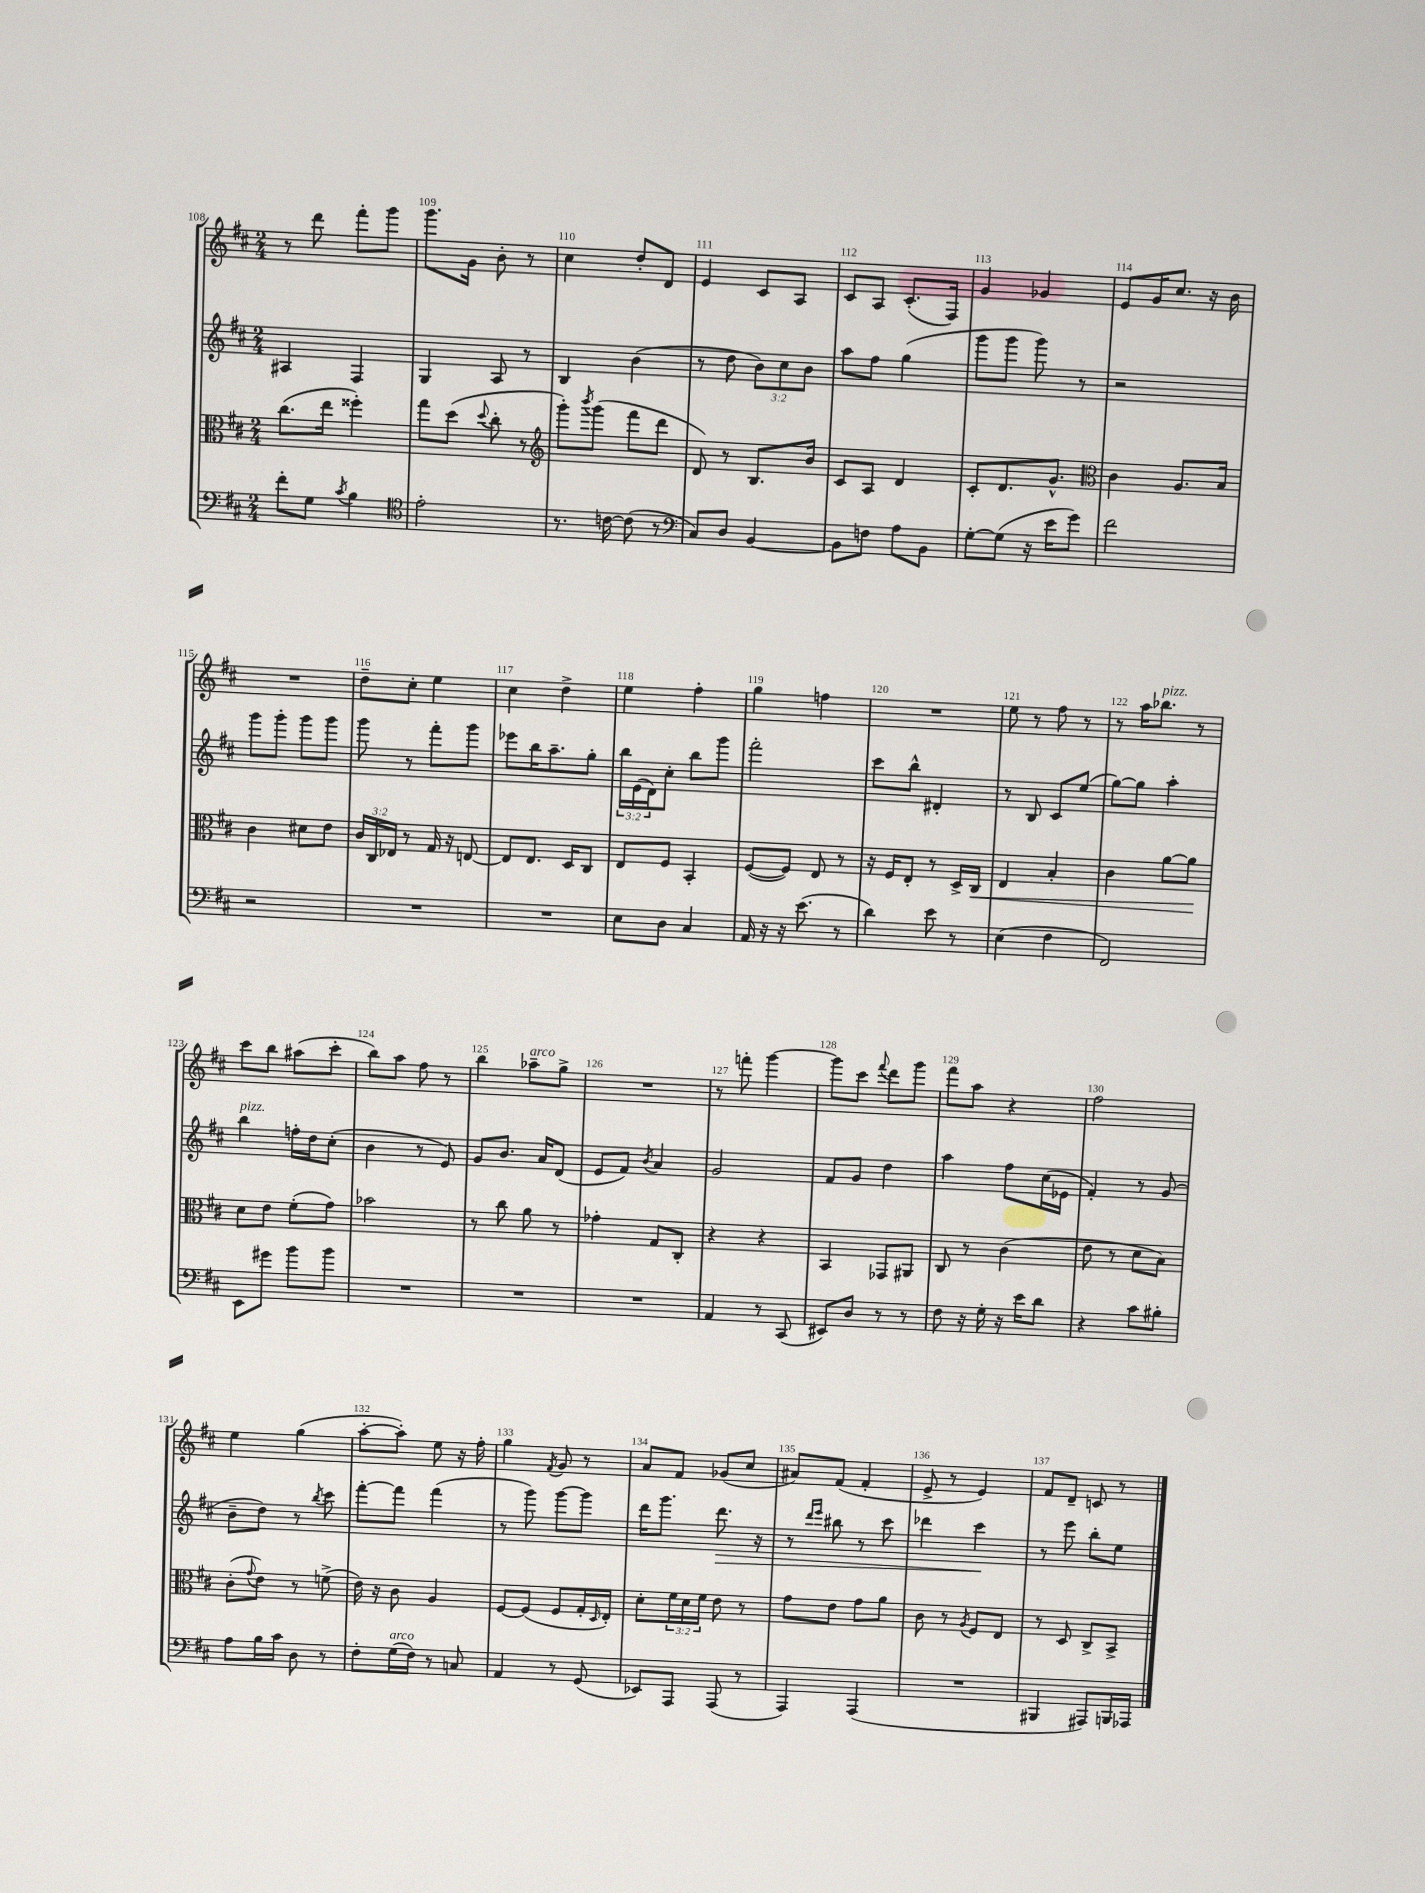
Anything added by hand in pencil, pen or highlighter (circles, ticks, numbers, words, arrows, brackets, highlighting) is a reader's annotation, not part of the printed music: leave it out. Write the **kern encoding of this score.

**kern	**kern	**dynam	**kern	**dynam	**kern
*part4	*part3	*part3	*part2	*part2	*part1
*staff4	*staff3	*staff3	*staff2	*staff2	*staff1
*clefF4	*clefC3	*	*clefG2	*	*clefG2
*k[f#c#]	*k[f#c#]	*	*k[f#c#]	*	*k[f#c#]
*M2/4	*M2/4	*	*M2/4	*	*M2/4
=108	=108	=108	=108	=108	=108
8f#'\L	(8.cc#\L	.	4A#X/	.	8r
8G\J	.	.	.	.	8ddd\
.	16ee\Jk	.	.	.	.
8qc#/	.	.	.	.	.
4B\	4ff##X'\)	.	4F#/	.	8fff#'\L
.	.	.	.	.	8ggg\J
=109	=109	=109	=109	=109	=109
*clefC4	*	*	*	*	*
2e'\	8gg\L	.	4G/	.	8.ggg\L
.	(8dd\J	.	.	.	.
.	.	.	.	.	16g\Jk
.	8qqdd/	.	.	.	.
.	8cc#'\	.	8A/	.	8b'\
.	8r	.	8r	.	8r
=110	=110	=110	=110	=110	=110
*	*clefG2	*	*	*	*
8.r	8ggg'\L)	.	4B/	.	4cc#\
.	8qbbb/	.	.	.	.
.	(8ggg\J	.	.	.	.
[16cn\	.	.	.	.	.
(8c\]	8fff#\L	.	(4b\	.	8dd'/L
8r	8ddd\J	.	.	.	8d/J
=111	=111	=111	=111	=111	=111
*clefF4	*	*	*	*	*
8C#/L)	8d/)	.	8r	.	4e/
8D/J	8r	.	8dd\	.	.
[4BB/	8.B/L	.	12b\L)	.	8c#/L
.	.	.	12cc#\	.	.
.	.	.	.	.	8A/J
.	.	.	12b\J	.	.
.	16b/Jk	.	.	.	.
=112	=112	=112	=112	=112	=112
8BB\L]	8c#/L	.	8aa\L	.	8c#/L
8Fn\J	8A/J	.	8ff#\J	.	8A/J
8A\L	4d/	.	(4gg\	.	(8.c#'/L
8BB\J	.	.	.	.	.
.	.	.	.	.	16F#/Jk)
=113	=113	=113	=113	=113	=113
[8G'\L	8c#'/L	.	8ggg\L	.	4g/
(8G\J]	8.d/	.	8ggg\J	.	.
16r	.	.	8ggg\)	.	4g-X/
16e\KL	8.g^^/J	.	.	.	.
8g\J)	.	.	8r	.	.
=114	=114	=114	=114	=114	=114
*	*clefC3	*	*	*	*
2f#\	4c#\	.	2r	.	8e/L
.	.	.	.	.	16g/K
.	.	.	.	.	8.cc#/J
.	8.A/L	.	.	.	.
.	.	.	.	.	16r
.	16B/Jk	.	.	.	16b\
!!LO:LB:g=z
=115	=115	=115	=115	=115	=115
2r	4c#\	.	8ggg\L	.	2r
.	.	.	8ggg'\J	.	.
.	8d#X\L	.	8ggg\L	.	.
.	8e\J	.	8ggg\J	.	.
=116	=116	=116	=116	=116	=116
2r	24c#/LL	.	8ggg\	.	8dd~\L
.	24C#/	.	.	.	.
.	24E-X/JJ	.	.	.	.
.	8r	.	8r	.	8cc#'\J
.	16G/	.	8fff#'\L	.	4ee\
.	16r	.	.	.	.
.	[8En/	.	8ggg\J	.	.
=117	=117	=117	=117	=117	=117
2r	8E/L]	.	8eee-X\L	.	4cc#\
.	8.E/J	.	16bb\K	.	.
.	.	.	8.aa~\	.	.
.	.	.	.	.	4dd^\
.	16D/KL	.	.	.	.
.	8C#/J	.	8gg'\J	.	.
=118	=118	=118	=118	=118	=118
8E\L	8E/L	.	24bb\LL	.	4ee\
.	.	.	(24e\	.	.
.	.	.	24d\J)	.	.
8D\J	8F#/J	.	8cc#'\J	.	.
4C#/	4BB'/	.	8bb\L	.	4ff#'\
.	.	.	8ggg\J	.	.
=119	=119	=119	=119	=119	=119
16AA/	([8F#/L	.	2fff#'\	.	4gg\
16r	.	.	.	.	.
16r	8F#/J])	.	.	.	.
(8.e\	.	.	.	.	.
.	8E/	.	.	.	4ffn\
8r	8r	.	.	.	.
=120	=120	=120	=120	=120	=120
4d\)	16r	.	8ccc#\L	.	2r
.	16F#/KL	.	.	.	.
.	8E'/J	.	8bb^^\J	.	.
8e\	8r	.	4d#X'/	.	.
8r	16D^/LL	.	.	.	.
!	!	!LO:HP:b	!	!	!
.	16C#/JJ	<	.	.	.
=121	=121	=121	=121	=121	=121
(4E\	4E/	.	8r	.	8ee\
.	.	.	8B/	.	8r
4F#\	4B'/	.	8c#/L	.	8ff#\
.	.	.	(8ee/J	.	8r
=122	=122	=122	=122	=122	=122
2FF#/)	4c#\	.	[8gg\L)	.	8r
.	.	.	8gg\J]	.	16aa\KL
!	!	!	!	!	!LO:TX:a:i:t=pizz.
.	.	.	.	.	8.bb-X\J
.	[8a\L	.	4aa'\	.	.
.	8a\J]	.	.	.	8r
.	.	[	.	.	.
!!LO:LB:g=z
=123	=123	=123	=123	=123	=123
!	!	!	!LO:TX:a:i:t=pizz.	!	!
8EE\L	8d\L	.	4bb\	.	8ccc#\L
8g#X\J	8e\J	.	.	.	8bb\J
8b\L	(8f#'\L	.	16ffn'\LL	.	(8aa#X\L
.	.	.	16dd\J	.	.
8b\J	8g\J)	.	(8cc#'\J	.	8ccc#'\J
=124	=124	=124	=124	=124	=124
2r	2b-X\	.	4b\	.	8bb\L)
.	.	.	.	.	8aa\J
.	.	.	8r	.	8ff#\
.	.	.	8e/)	.	8r
=125	=125	=125	=125	=125	=125
2r	8r	.	8g/L	.	4bb\
.	8cc#\	.	8.b/J	.	.
!	!	!	!	!	!LO:TX:a:i:t=arco
.	8a\	.	.	.	8aa-X~\L
.	.	.	16a/KL	.	.
.	8r	.	(8d/J	.	8gg^\J
=126	=126	=126	=126	=126	=126
2r	4g-X'\	.	8e/L	.	2r
.	.	.	8f#/J)	.	.
.	.	.	8qb/	.	.
.	8G/L	.	4a/	.	.
.	8C#'/J	.	.	.	.
=127	=127	=127	=127	=127	=127
4AA/	4r	.	2g/	.	8r
.	.	.	.	.	8fffn'\
8r	4r	.	.	.	[4ggg\
(8CC#/	.	.	.	.	.
=128	=128	=128	=128	=128	=128
8EE#X/L)	4BB/	.	8f#/L	.	8ggg\L]
8D/J	.	.	8g/J	.	8ccc#\J
.	.	.	.	.	8qqfff#/
8r	8GG-X/L	.	4dd\	.	8ddd\L
8r	8AA#X/J	.	.	.	8ggg\J
=129	=129	=129	=129	=129	=129
8F#\	8C#/	.	4aa\	.	8fff#\L
16r	8r	.	.	.	8aa\J
16G'\	.	.	.	.	.
16r	(4c#\	.	8ff#\L	.	4r
16e\KL	.	.	.	.	.
8d\J	.	.	(16cc#\L	.	.
.	.	.	16e-X\JJ	.	.
=130	=130	=130	=130	=130	=130
4r	8e\	.	4f#'/)	.	2ff#\
.	8r	.	.	.	.
8c#\L	8d\L	.	8r	.	.
8B#X'\J	8B\J)	.	(8g/	.	.
!!LO:LB:g=z
=131	=131	=131	=131	=131	=131
8A\L	(8c#'\L	.	8b~\L	.	4ee\
.	8qqg/	.	.	.	.
16B\L	8e\J)	.	8dd\J)	.	.
16c#\JJ	.	.	.	.	.
8D\	8r	.	8r	.	(4gg\
.	.	.	8qbb/	.	.
8r	(8fn^\	.	8ccc#\	.	.
=132	=132	=132	=132	=132	=132
8F#'\L	16e\)	.	[8fff#'\L	.	[8aa'\L
.	16r	.	.	.	.
!LO:TX:a:i:t=arco	!	!	!	!	!
(16G\L	8c#\	.	8fff#\J]	.	8aa'\J])
16F#\JJ)	.	.	.	.	.
8r	4A/	.	(4fff#\	.	8ee\
8Cn/	.	.	.	.	16r
.	.	.	.	.	16ff#'\
=133	=133	=133	=133	=133	=133
4AA/	[8F#/L	.	8r	.	4gg\
.	(8F#/J]	.	8ggg\)	.	.
.	.	.	.	.	8qf#/
8r	8F#/L	.	[8ggg\L	.	8g/
(8GG/	16G'/L	.	8ggg\J]	.	8r
.	16qqD/	.	.	.	.
.	16E'/JJ)	.	.	.	.
=134	=134	=134	=134	=134	=134
8EE-X/L)	8d'\L	.	16ddd\KL	.	8a/L
.	.	.	8.ggg\J	.	.
8AAA/J	24f#\L	.	.	.	8f#/J
.	24d\	.	.	.	.
.	24f#\JJ	.	.	.	.
!	!	!	!	!LO:HP:b	!
(8AAA/	8e\	.	8.ddd\	>	(8g-X/L
8r	8r	.	.	.	8cc#/J
.	.	.	16r	.	.
=135	=135	=135	=135	=135	=135
4AAA/)	8g\L	.	8r	.	8a#X/L)
.	.	.	16qqddd/LL	.	.
.	.	.	16qqeee/JJ	.	.
.	8e\J	.	8bb#X\	.	(8f#/J
(4AAA/	8g\L	.	8r	.	4f#'/
.	8a\J	.	8ccc#\	.	.
=136	=136	=136	=136	=136	=136
2r	8c#\	.	4ddd-X\	.	8e^/
.	8r	.	.	.	8r
.	8qA/	.	.	.	.
.	8F#/L	.	4ccc#\	.	4e/)
.	8E/J	.	.	.	.
.	.	.	.	]	.
=137	=137	=137	=137	=137	=137
4BBB#X/	8r	.	8r	.	8f#/L
.	8D/	.	8eee\	.	8d~/J
8AAA#X/L)	8C#^/L	.	8bb'\L	.	8cn/
16BBBn/L	8BB^/J	.	8ee\J	.	8r
16AAA-X/JJ	.	.	.	.	.
==	==	==	==	==	==
*-	*-	*-	*-	*-	*-
